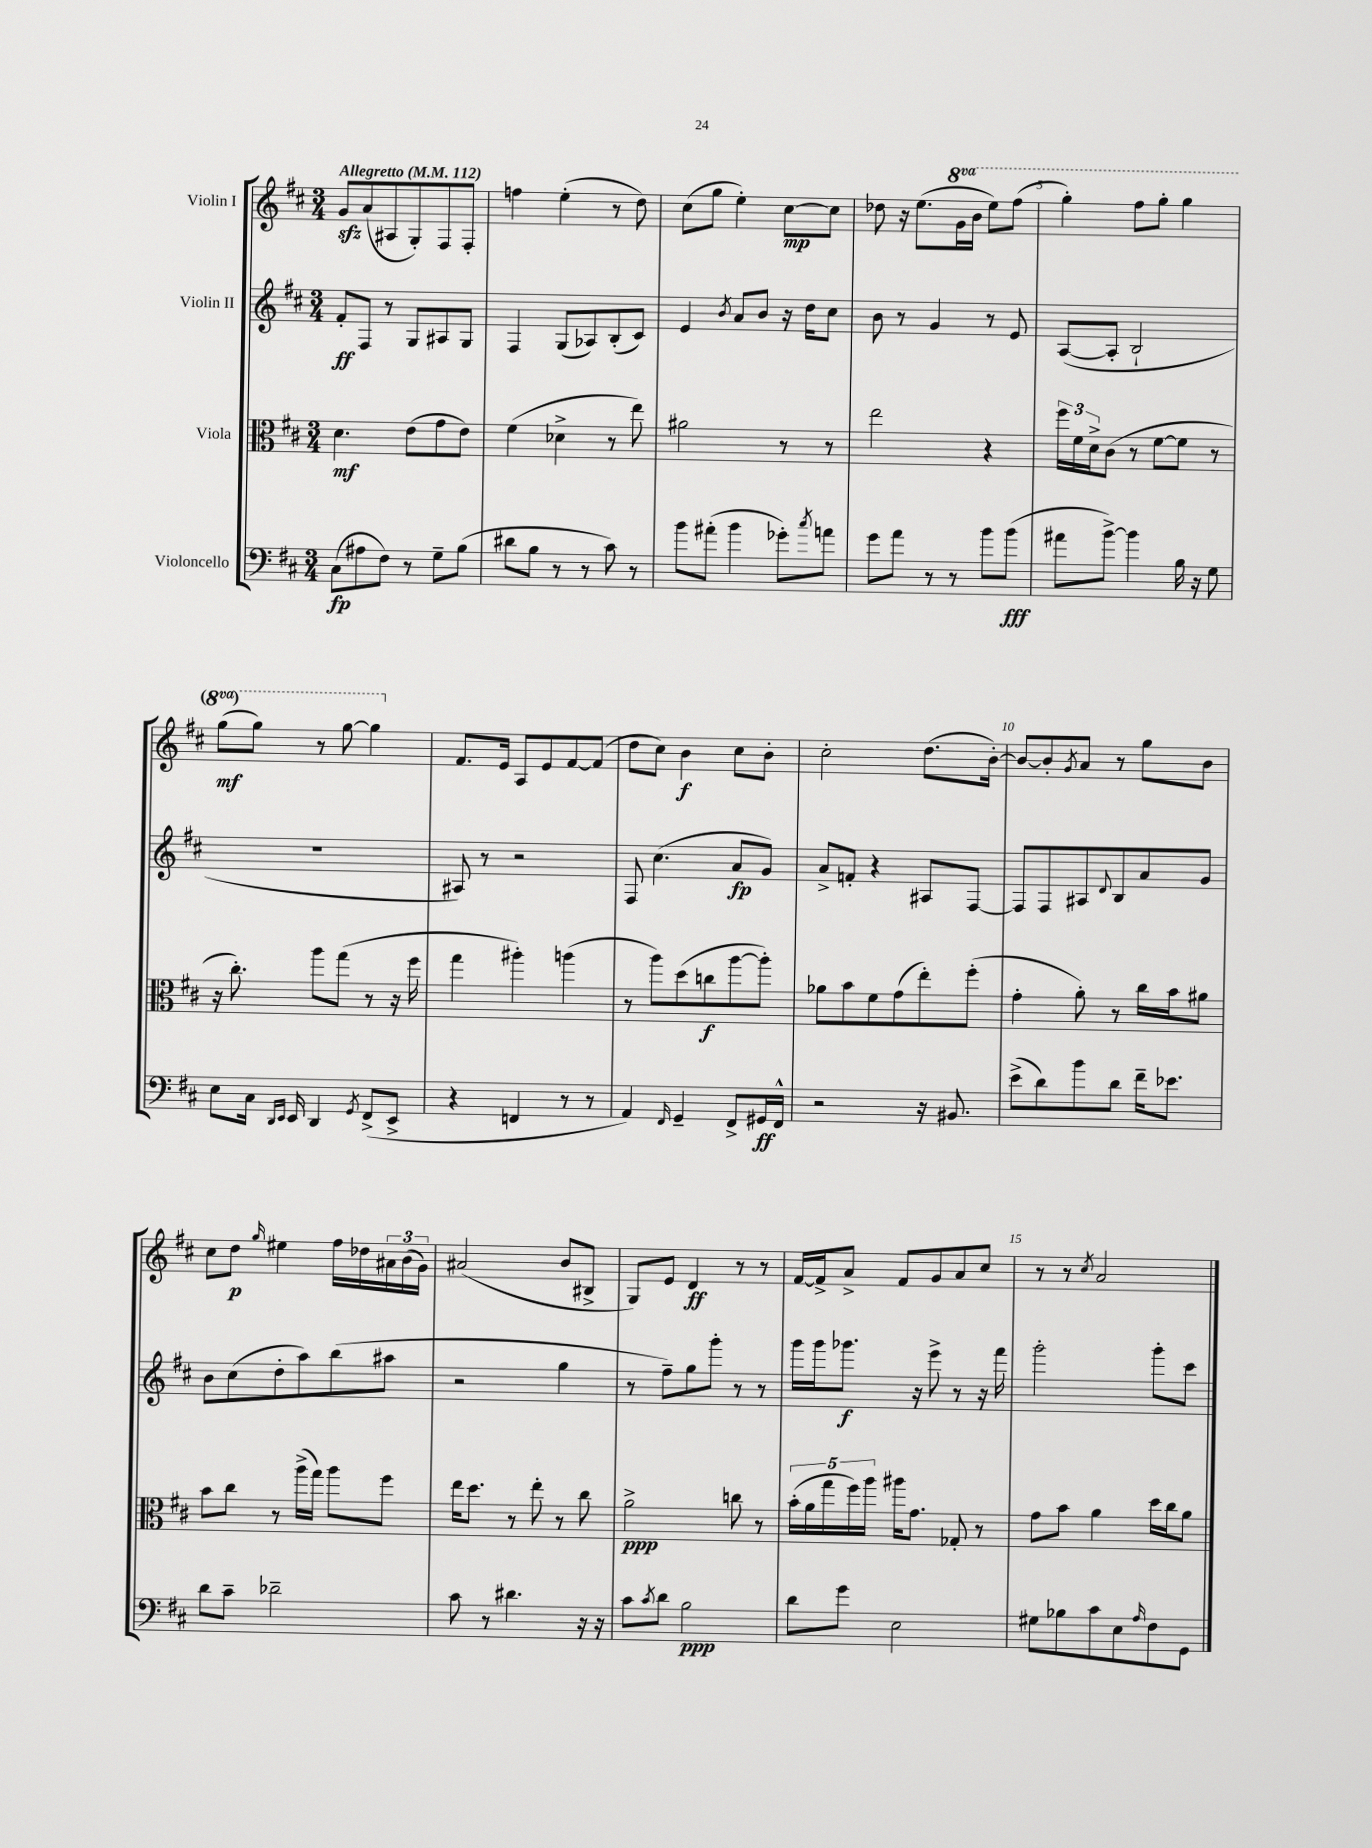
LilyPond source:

<<
\new StaffGroup <<
\new Staff = "s0" \with { instrumentName = "Violin I" } {
    \clef treble \key d \major \numericTimeSignature \time 3/4 \set Staff.ottavationMarkups = #ottavation-simple-ordinals \tempo "Allegretto" 4 = 112
    g'8\sfz a'8( ais8 g8-.) fis8 fis8-. |
    f''4 e''4-.( r8 d''8) |
    cis''8( g''8 e''4-.) cis''8~\mp cis''8 |
    des''8 r16 e''8.( \ottava #1 g''16 b''16 e'''8) fis'''8( |
    g'''4-.) fis'''8 g'''8-. g'''4 |
    g'''8\mf( g'''8) r8 g'''8~ g'''4 \ottava #0 |
    fis'8. e'16 a8 e'8 fis'8~ fis'8( |
    d''8 cis''8) b'4\f cis''8 b'8-. |
    cis''2-. d''8.( b'16~-.) |
    b'8~ b'8-. \acciaccatura { g'8 } a'8 r8 g''8 b'8 |
    cis''8 d''8\p \grace { g''16 } eis''4 fis''16 des''16 \tuplet 3/2 { ais'16 b'16( g'16) } |
    ais'2( b'8 bis8-> |
    g8) e'8 d'4\ff r8 r8 |
    fis'16~ fis'16-> a'8-> fis'8 g'8 a'8 cis''8 |
    r8 r8 \acciaccatura { cis''8 } a'2 \bar "|." |
}
\new Staff = "s1" \with { instrumentName = "Violin II" } {
    \clef treble \key d \major \numericTimeSignature \time 3/4
    fis'8-.\ff fis8 r8 g8 ais8 g8 |
    fis4 g8( aes8) b8-.( cis'8) |
    e'4 \acciaccatura { b'8 } a'8 b'8 r16 d''16 cis''8 |
    b'8 r8 g'4 r8 e'8 |
    a8~( a8-. b2-! |
    R2. |
    ais8) r8 r2 |
    fis8 cis''4.( a'8\fp g'8) |
    a'8-> f'8-. r4 ais8 fis8~ |
    fis8 fis8 ais8 \appoggiatura { d'8 } b8 a'8 g'8 |
    b'8 cis''8( d''8-. a''8) b''8( ais''8 |
    r2 g''4 |
    r8 fis''8--) g''8 g'''8-. r8 r8 |
    g'''16 g'''16 ges'''8.\f r16 e'''8-> r8 r16 fis'''16 |
    g'''2-. g'''8-. cis'''8 \bar "|." |
}
\new Staff = "s2" \with { instrumentName = "Viola" } {
    \clef alto \key d \major \numericTimeSignature \time 3/4
    d'4.\mf e'8( g'8 e'8) |
    fis'4( des'4-> r8 e''8) |
    ais'2 r8 r8 |
    e''2 r4 |
    \tuplet 3/2 { fis''16 fis'16 d'16-> } cis'8( r8 fis'8~ fis'8 r8 |
    r16 cis''8.-.) a''8 g''8( r8 r16 fis''16 |
    g''4 ais''4-.) a''4( |
    r8 a''8) d''8( c''8\f a''8~ a''8-.) |
    aes'8 b'8 fis'8 g'8( e''8-.) fis''8-.( |
    g'4-. a'8-.) r8 cis''16 b'16 ais'8 |
    b'8 cis''8 r8 a''16->( g''16) a''8 fis''8 |
    e''16 d''8. r8 e''8-. r8 cis''8 |
    a'2->\ppp c''8 r8 |
    \tuplet 5/4 { b'16-.( a'16 g''16 fis''16) a''16 } ais''16 g'8. ges8-. r8 |
    g'8 b'8 a'4 d''16 cis''16 a'8 \bar "|." |
}
\new Staff = "s3" \with { instrumentName = "Violoncello" } {
    \clef bass \key d \major \numericTimeSignature \time 3/4
    cis8\fp( ais8 fis8) r8 g8-- b8( |
    dis'8 b8 r8 r8 cis'8) r8 |
    b'8 ais'8-.( b'4 ges'8-.) \acciaccatura { cis''8 } a'8 |
    g'8 a'8 r8 r8 b'8 b'8\fff( |
    ais'8 b'8~->) b'4 b16 r16 g8 |
    e8 cis16 \grace { d,16 e,16 } e,16 d,4 \acciaccatura { g,8 } fis,8->( e,8-> |
    r4 f,4 r8 r8 |
    a,4) \grace { fis,16 } g,4-- fis,8-> gis,16\ff fis,16-^ |
    r2 r16 bis,8. |
    e'8->( d'8) b'8 d'8 fis'16-- ees'8. |
    d'8 cis'8-- des'2-- |
    cis'8 r8 dis'4. r16 r16 |
    cis'8 \acciaccatura { cis'8 } d'8 b2\ppp |
    d'8 g'8 e2 |
    gis8 bes8 cis'8 e8 \grace { a16 } fis8 g,8 \bar "|." |
}
>>
>>
\layout { \context { \Score \override BarNumber.break-visibility = ##(#f #t #t) barNumberVisibility = #(every-nth-bar-number-visible 5) } }
